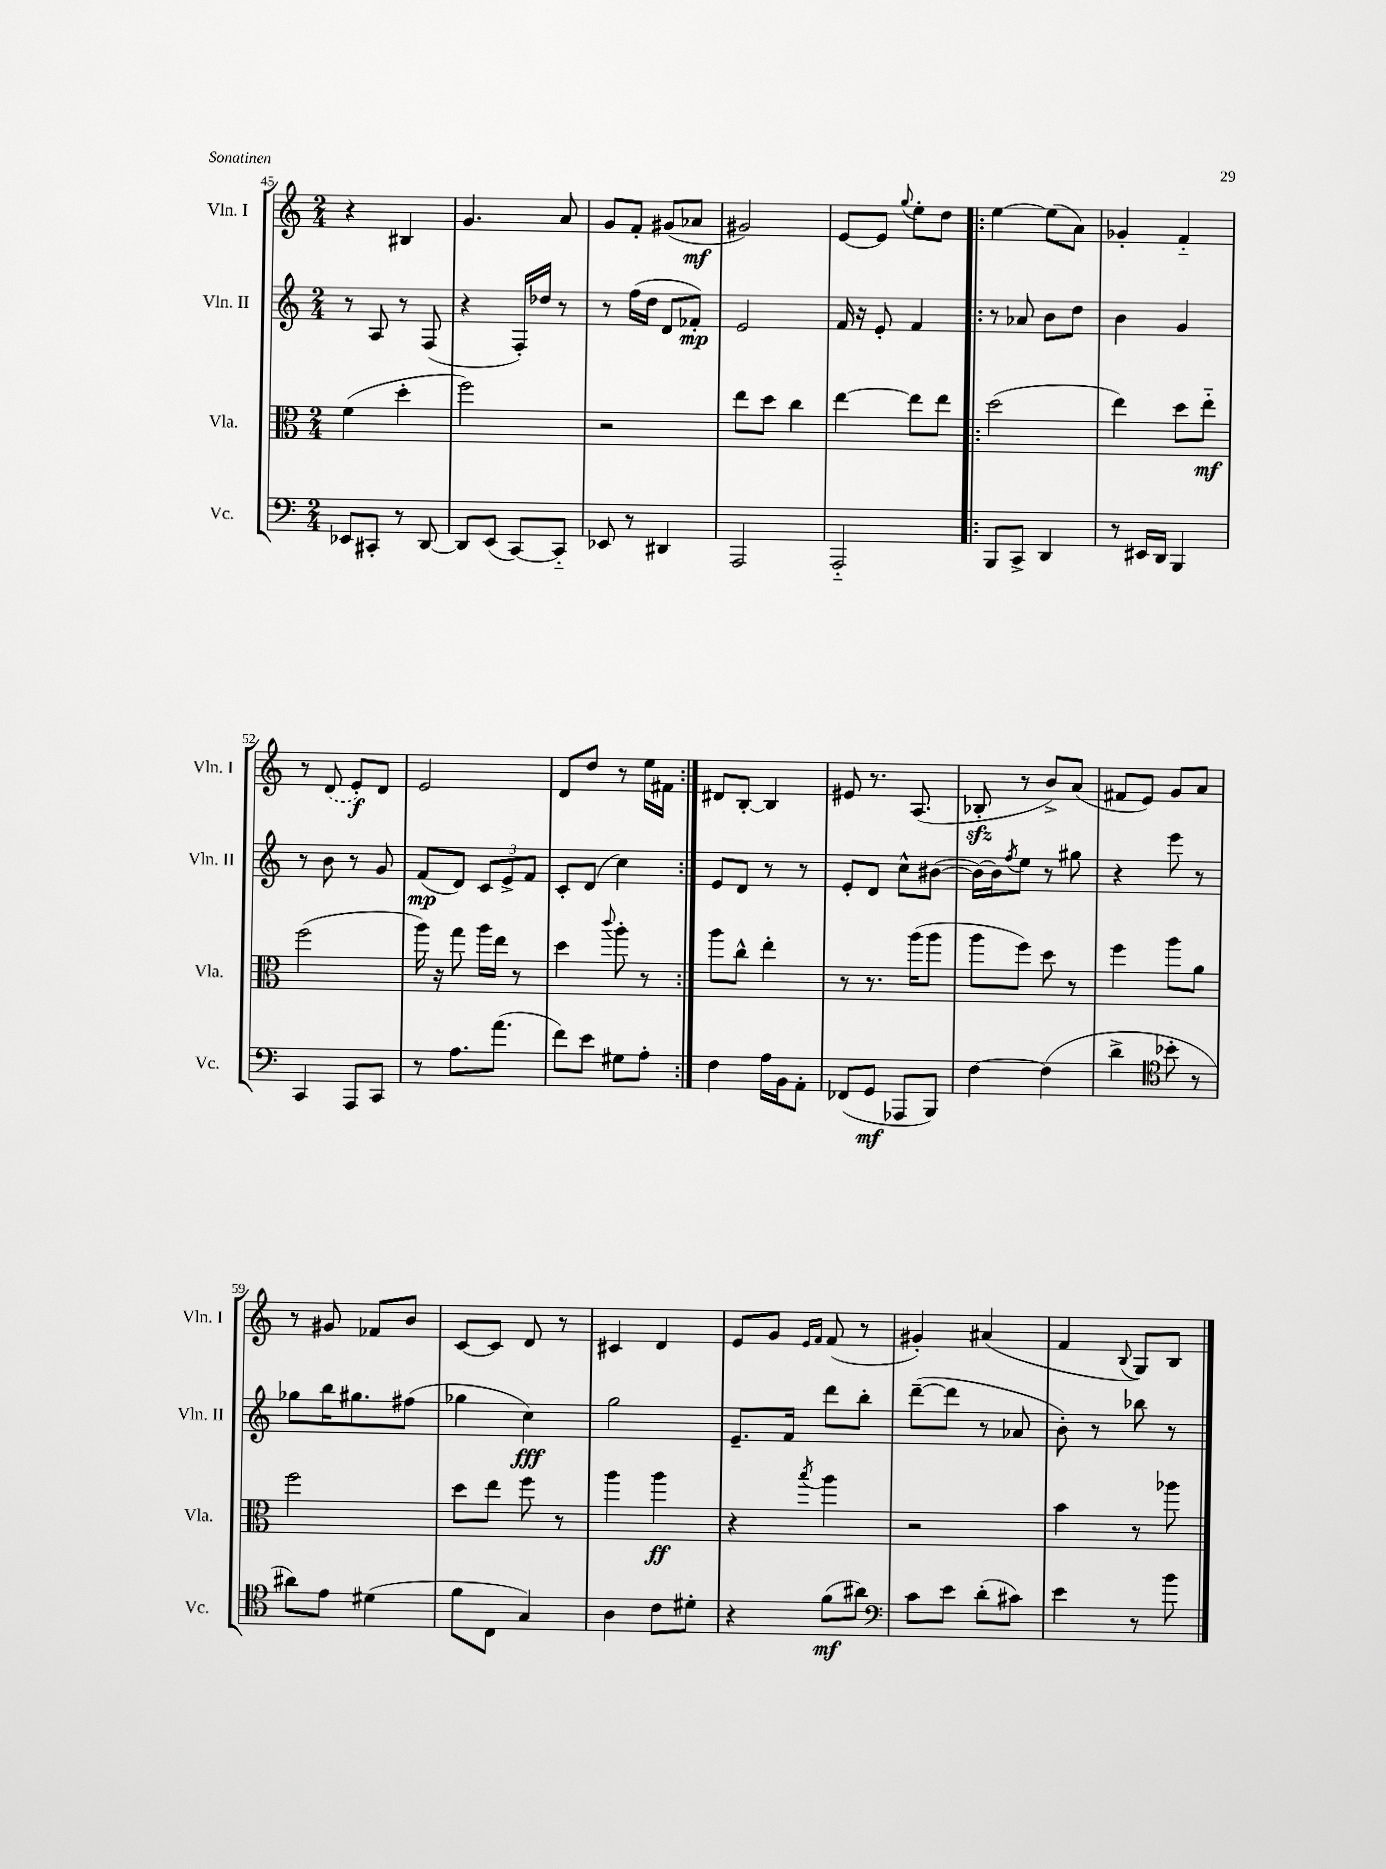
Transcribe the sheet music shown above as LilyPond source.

<<
\new StaffGroup <<
\new Staff = "s0" \with { instrumentName = "Vln. I" shortInstrumentName = "Vln. I" } {
    \clef treble \key c \major \numericTimeSignature \time 2/4
    r4 bis4 |
    g'4. a'8 |
    g'8 f'8-. gis'8( aes'8\mf |
    gis'2) |
    e'8~ e'8 \appoggiatura { g''8 } e''8-. d''8 |
    \repeat volta 2 { e''4~ e''8( a'8) |
    ges'4-. f'4-_ |
    r8 \once \slurDashed d'8( e'8-.\f) d'8 |
    e'2 |
    d'8 d''8 r8 e''16 fis'16 | }
    dis'8 b8~-. b4 |
    eis'8 r8. a8.( |
    bes8-.\sfz r8 b'8->) a'8( |
    fis'8 e'8) g'8 a'8 |
    r8 gis'8 fes'8 b'8 |
    c'8~ c'8 d'8 r8 |
    cis'4 d'4 |
    e'8 g'8 \grace { e'16 f'16 } f'8( r8 |
    gis'4-.) ais'4( |
    f'4 \appoggiatura { b8 } g8) b8 \bar "|." |
}
\new Staff = "s1" \with { instrumentName = "Vln. II" shortInstrumentName = "Vln. II" } {
    \clef treble \key c \major \numericTimeSignature \time 2/4
    r8 a8 r8 f8( |
    r4 f16-.) des''16 r8 |
    r8 f''16( d''16 d'8 fes'8-.\mp) |
    e'2 |
    f'16 r16 e'8-. f'4 |
    \repeat volta 2 { r8 aes'8 b'8 d''8 |
    b'4 g'4 |
    r8 b'8 r8 g'8 |
    f'8\mp( d'8) \tuplet 3/2 { c'8 e'8-> f'8 } |
    c'8-. d'8( c''4) | }
    e'8 d'8 r8 r8 |
    e'8-. d'8 c''8-^ bis'8~( |
    bis'16~) bis'16 \acciaccatura { f''8 } e''8 r8 gis''8 |
    r4 e'''8 r8 |
    ges''8 b''16 gis''8. fis''8( |
    ges''4 c''4\fff) |
    g''2 |
    e'8.-- f'16 d'''8 b''8-. |
    d'''8~--( d'''8 r8 aes'8 |
    b'8-.) r8 bes''8 r8 \bar "|." |
}
\new Staff = "s2" \with { instrumentName = "Vla." shortInstrumentName = "Vla." } {
    \clef alto \key c \major \numericTimeSignature \time 2/4
    f'4( d''4-. |
    f''2) |
    r2 |
    e''8 d''8 c''4 |
    e''4~ e''8 e''8 |
    \repeat volta 2 { d''2( |
    e''4) d''8 e''8-_\mf |
    f''2( |
    a''16) r16 g''8 a''16 e''16 r8 |
    d''4 \appoggiatura { c'''8 } a''8-. r8 | }
    a''8 c''8-^ e''4-. |
    r8 r8. a''16( a''8 |
    a''8 f''8) d''8 r8 |
    f''4 a''8 a'8 |
    f''2 |
    d''8 e''8 f''8 r8 |
    a''4 a''4\ff |
    r4 \acciaccatura { b''8 } a''4 |
    r2 |
    b'4 r8 aes''8 \bar "|." |
}
\new Staff = "s3" \with { instrumentName = "Vc." shortInstrumentName = "Vc." } {
    \clef bass \key c \major \numericTimeSignature \time 2/4
    ees,8 cis,8-. r8 d,8~ |
    d,8 e,8( c,8~) c,8-_ |
    ees,8 r8 dis,4 |
    a,,2 |
    a,,2-_ |
    \repeat volta 2 { b,,8 c,8-> d,4 |
    r8 eis,16 d,16 b,,4 |
    c,4 a,,8 c,8 |
    r8 a8. a'8.( |
    f'8) e'8 gis8 a8-. | }
    f4 a16 b,16 a,8-. |
    fes,8( g,8\mf aes,,8 b,,8) |
    f4~ f4( |
    d'4-> \clef tenor bes'8-. r8 |
    ais'8) e'8 dis'4( |
    f'8 c8 g4) |
    a4 c'8 dis'8-. |
    r4 f'8\mf( ais'8) |
    \clef bass c'8 e'8 d'8-.( cis'8) |
    e'4 r8 b'8 \bar "|." |
}
>>
>>
\layout { \context { \Score currentBarNumber = #45 } }
